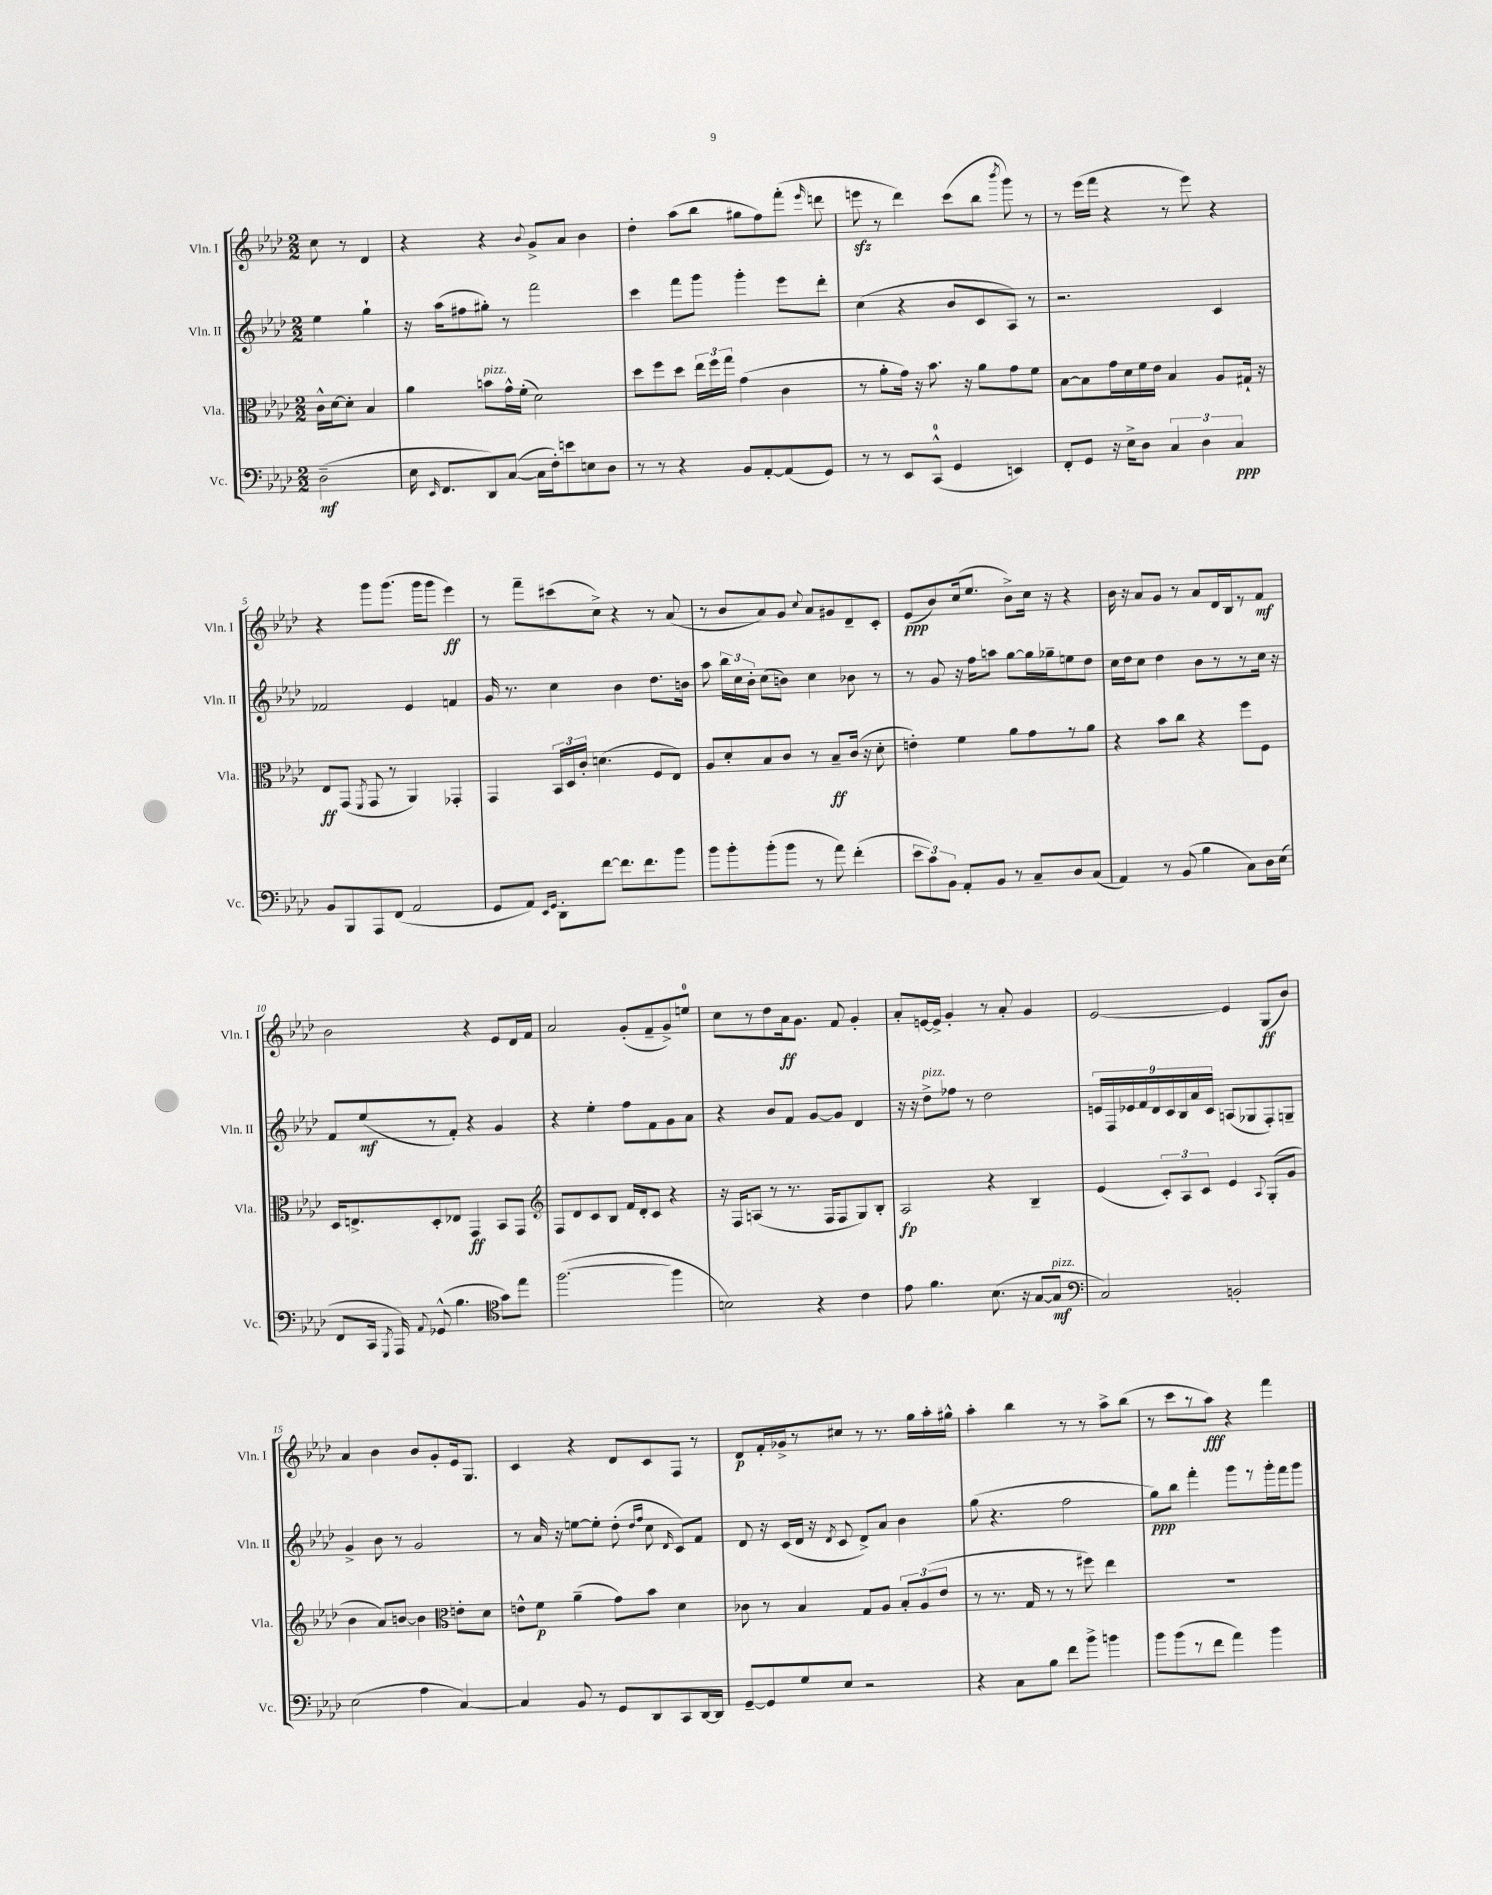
<<
\new StaffGroup <<
\new Staff = "s0" \with { instrumentName = "Vln. I" shortInstrumentName = "Vln. I" } {
    \clef treble \key aes \major \numericTimeSignature \time 2/2 \partial 2
    \autoBeamOff c''8 r8 des'4 |
    r4 r4 \appoggiatura { bes'8 } g'8[-> aes'8] bes'4 |
    des''4-. aes''8[( bes''8] gis''8[ f''8) f'''8]-.( \grace { ees'''16 } d'''8 |
    e'''8\sfz r8 des'''4) c'''8[( bes''8] \acciaccatura { bes'''8 } g'''8) r8 |
    r8 ees'''16[( f'''16] r4 r8 ees'''8) r4 |
    r4 g'''8[ g'''8.]( g'''16[ g'''8] ees'''4\ff) |
    r8 f'''8[-- cis'''8( c''8]->) r4 r8 aes'8( |
    r8 bes'8[ aes'8) g'8] \appoggiatura { c''8 } aes'8[ gis'8 des'8-- c'8]-. |
    ees'8[\ppp( bes'8) c''16( ees''8.] bes'8[->) c''16] r16 r4 |
    bes'16 r16 aes'8[ g'8] r8 aes'8[ des'16 bes16 r8 f'8]\mf |
    bes'2 r4 ees'8[ des'16 f'16] |
    aes'2 g'8[-.( f'8-- g'8->) e''8]-0 |
    c''8[ r8 des''8 aes'16\ff g'8.] f'8 g'4-. |
    aes'8[-. e'16~ e'16]-> g'4-. r8 aes'8-. g'4 |
    ees'2~ ees'4 g8[\ff( bes'8]) |
    aes'4 bes'4 bes'8[ g'8-. ees'16 g8.] |
    c'4 r4 des'8[ c'8 f8] r8 |
    des'8[\p f'16-. ges'16-> r8 cis''8] r8 r8. g''16[ aes''16-. gis''16]-^ |
    aes''4-. bes''4 r8 r8 aes''8[-> bes''8]( |
    r8 c'''8[ r8 aes''8]\fff) r4 f'''4 \bar "|." |
}
\new Staff = "s1" \with { instrumentName = "Vln. II" shortInstrumentName = "Vln. II" } {
    \clef treble \key aes \major \numericTimeSignature \time 2/2 \partial 2
    \autoBeamOff ees''4 g''4-! |
    r16 aes''16[( fis''8 gis''8]-.) r8 f'''2 |
    c'''4 f'''8[ g'''8] g'''4-. ees'''8[ des'''8]-. |
    c''4( r4 bes'8[ c'8 aes8]) r8 |
    r2. c'4 |
    fes'2 ees'4 f'4 |
    g'16 r8. c''4 bes'4 des''8.[ b'16] |
    aes''8 \tuplet 3/2 { bes''16[ c''16 bes'16]-. } c''8[( b'8]) c''4 bes'8 r8 |
    r8 g'8 r16 f''16[ a''8] g''8[~ g''16 ges''16-- e''8 des''8] |
    c''16[ des''16 c''8] des''4 bes'8[ r8 r8 c''16] r16 |
    f'8[ ees''8\mf( r8 f'8]-.) r4 g'4 |
    r4 ees''4-. f''8[ f'8 g'8 aes'8] |
    r4 bes'8[ f'8] g'8[~ g'8] des'4 |
    r16 r16 des''8[->^\markup { \italic "pizz." } fes''8] r8 des''2 |
    \tuplet 9/8 { e'16[ f16 ees'16 f'16 des'16 c'16 bes16 aes'16 c'16] } a8[( ges8 f8-.) g8]-- |
    g'4-> bes'8 r8 g'2 |
    r8 aes'16 r16 e''8[~ e''8]-. des''8-.( \grace { des''16[ f''16] } c''8 \grace { des'16 } c'8[) f'8] |
    des'8 r16 c'16[( des'16] r16 \acciaccatura { des'8 } c'8 des'8[->) aes'8] bes'4 |
    g''8( r4. f''2 |
    g''8[\ppp) bes''8] f'''4-. g'''8[ r8 g'''16-. f'''16 g'''8] \bar "|." |
}
\new Staff = "s2" \with { instrumentName = "Vla." shortInstrumentName = "Vla." } {
    \clef alto \key aes \major \numericTimeSignature \time 2/2 \partial 2
    \autoBeamOff c'16[-^ des'16~ des'8]-. bes4 |
    aes'4 b'8[^\markup { \italic "pizz." } g'16-^ f'16]-.( des'2) |
    des''8[ f''8 des''8] \tuplet 3/2 { ees''16[ f''16 g''16] } g'4( c'4 |
    r8 aes'8[-. g'16]) r16 bes'8. r16 aes'8[ g'8 f'8] |
    bes8[~ bes8 g'16 des'16 f'16 ees'16] bes4 aes8[ gis16]-! r16 |
    ees8[\ff g,8]( \acciaccatura { f,8 } g,8 r8 aes,4) ges,4-. |
    g,4 \tuplet 3/2 { bes,16[ des16 c'16]-. } d'4.( f8[ ees8]) |
    aes8[ des'8-. bes8 c'8] r8 bes8[--\ff c'16]( r16 des'8-. |
    e'4-.) f'4 aes'8[ g'8 r8 aes'8] |
    r4 bes'8[ c''8] r4 f''8[ f8] |
    des16[ e8.-> des8-. ees8] g,4\ff bes,8[ g,8] |
    \clef treble f8[ des'8 c'8 bes8] f'16[ des'16-. c'8] r4 |
    r16 f16[ a8]( r8 r8. f16[ f8 g8) bes8]-. |
    aes2\fp r4 bes4-- |
    ees'4( \tuplet 3/2 { c'8[-.) aes8 c'8] } ees'4 \appoggiatura { aes8 } g8[-.( g'8] |
    bes'4 aes'8[) b'8]~ b'4 \clef alto e'8[-. des'8] |
    e'8[-^ f'8]\p aes'4--( g'8[) bes'8] des'4 |
    ces'8 r8 bes4 g8[ aes8] \tuplet 3/2 { bes8[-. aes8( ees'8] } |
    r8 r8. g16 r8 r8 fis''8) ees''4 |
    R1 \bar "|." |
}
\new Staff = "s3" \with { instrumentName = "Vc." shortInstrumentName = "Vc." } {
    \clef bass \key aes \major \numericTimeSignature \time 2/2 \partial 2
    \autoBeamOff des2--\mf( |
    ees16 \grace { ees,16 } f,8.[ des,8) c8]~( c16[ f16-.) e'8 e8 des8] |
    r8 r8 r4 bes,8[ aes,8~-. aes,8( g,8]) |
    r8 r8 ees,8[ c,8]-0-^( g,4 e,4) |
    f,8[-. g,8] r16 ees16[-> des8] \tuplet 3/2 { c4 des4 c4\ppp } |
    bes,8[ bes,,8 aes,,8 f,8]( aes,2 |
    g,8[ aes,8]) \grace { ees,16[ g,16] } des,8[-. f'8]~ f'8.[ f'8. bes'8] |
    bes'8[ bes'8-. bes'8-.( bes'8] r8 aes'8) f'4-.( |
    \tuplet 3/2 { ees'8[ c'8) bes,8] } aes,8[-. bes,8] r8 c8[-- des8 c8]( |
    aes,4) r8 bes,8( bes4 c8[) des16 ees16]( |
    f,8[ c,16] \acciaccatura { g,,8 } aes,,16) \appoggiatura { aes,8 } ges,8-^( bes4. \clef tenor g'8[) ees''8] |
    f''2.~( f''4 |
    b2) r4 c'4 |
    ees'8 f'4. bes8.( r16 g8[~ g8]\mf^\markup { \italic "pizz." } |
    \clef bass c2) b,2-. |
    ees2( aes4 c4~) |
    c4 bes,8 r8 g,8[ des,8 c,8 des,16~ des,16] |
    g,8[~-- g,8 g8 ees8] r2 |
    r4 c8[ bes8] f'8[ bes'8]-> b'4 |
    bes'8[ bes'8( r8 f'8] aes'4) bes'4 \bar "|." |
}
>>
>>
